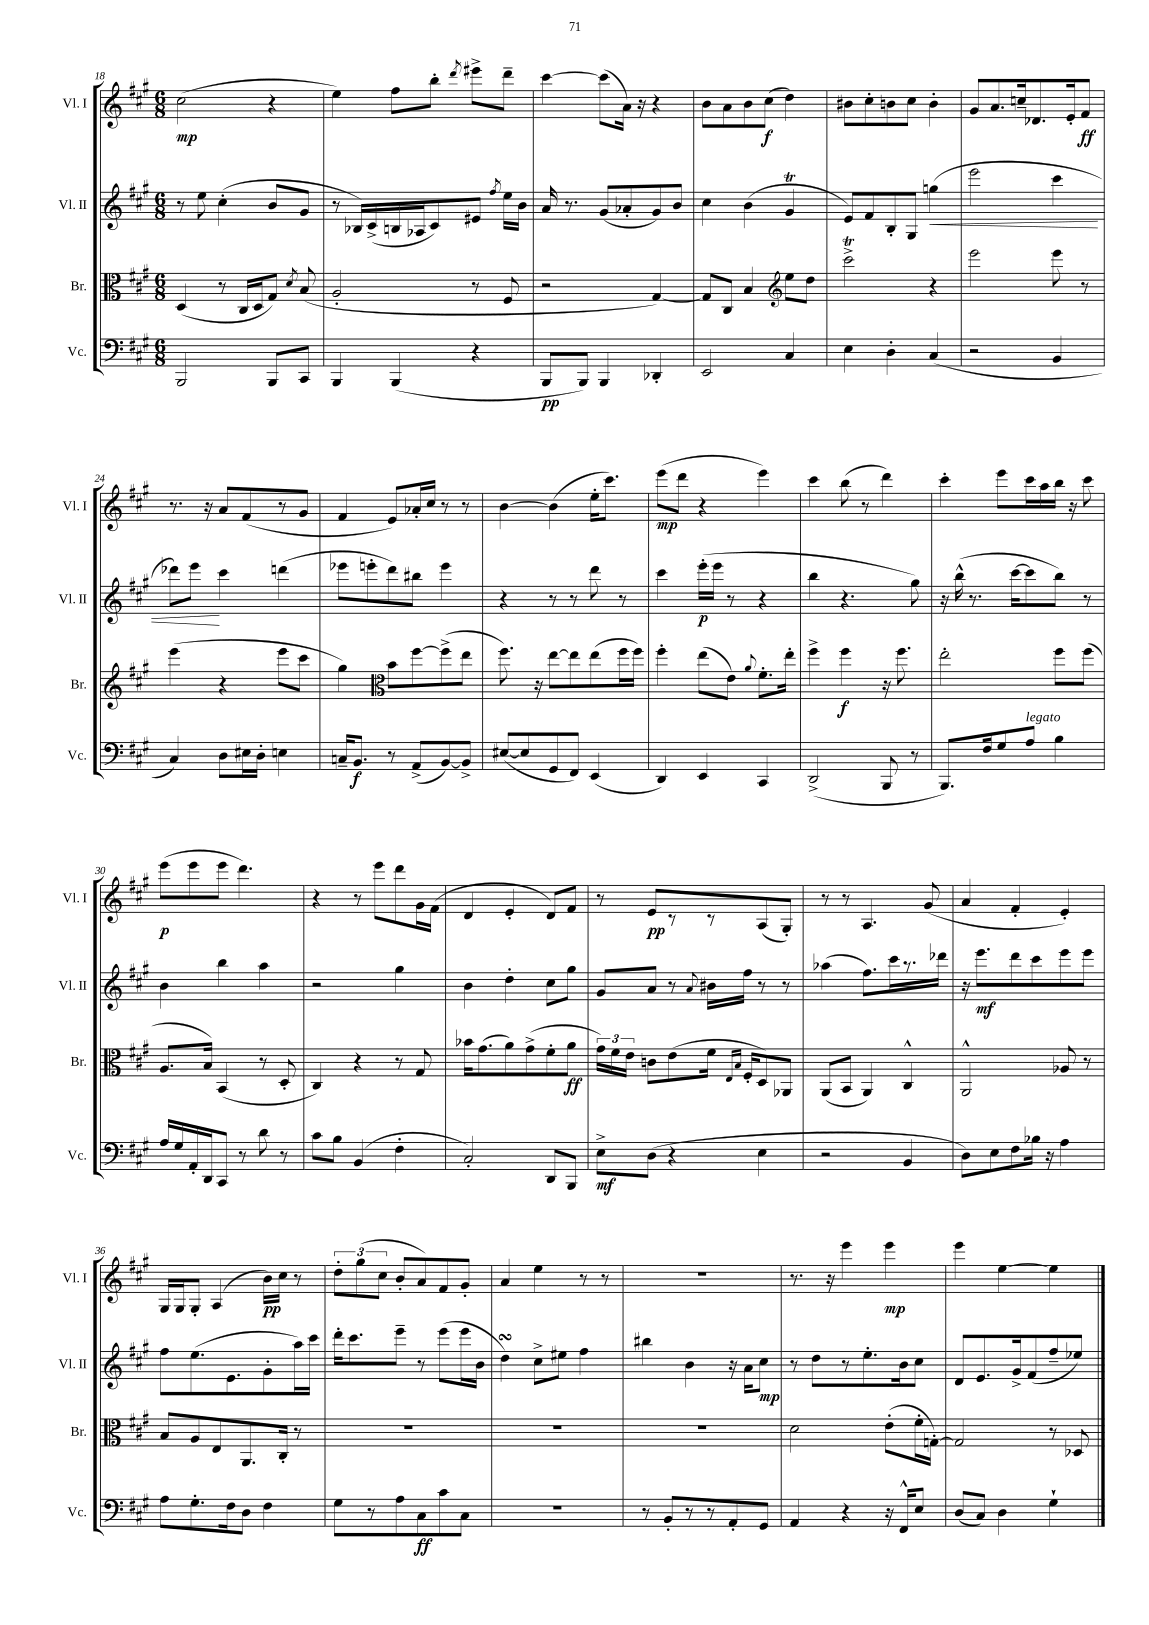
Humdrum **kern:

**kern	**kern	**kern	**kern
*staff4	*staff3	*staff2	*staff1
*clefF4	*clefC3	*clefG2	*clefG2
*k[f#c#g#]	*k[f#c#g#]	*k[f#c#g#]	*k[f#c#g#]
*M6/8	*M6/8	*M6/8	*M6/8
2BBB/	(4D/	8r	(2cc#\
.	.	8ee\	.
.	8r	(4cc#'\	.
.	16C#/LL	.	.
.	16D/J	.	.
8BBB/L	8G#/J)	8b/L	4r
.	8qd/	.	.
8CC#/J	(8B/	8g#/J	.
=	=	=	=
4BBB/	2A'/	8r	4ee\)
.	.	16B-/LL)	.
.	.	(16c#^/	.
(4BBB/	.	16B/	8ff#\L
.	.	16A-/J	.
.	.	8c#/)	8bb'\J
.	.	.	8qddd/
4r	8r	8e#/J	8eee#^\L
.	.	8qff#/	.
.	8F#/	16ee\LL	8ddd~\J
.	.	16b\JJ	.
=	=	=	=
8BBB/L	2r	16a/	[4ccc#\
.	.	8.r	.
8BBB/J)	.	.	.
4BBB/	.	(8g#/L	(8ccc#\]L
.	.	8a-'/	16a\Jk)
.	.	.	16r
4DD-'/	[4G#/)	8g#/)	4r
.	.	8b/J	.
=	=	=	=
2EE/	8G#/]L	4cc#\	8b\L
.	8C#/J	.	8a\
.	4B/	(4b\	8b\
.	.	.	(8cc#\J
*	*clefG2	*	*
4C#/	8ee\L	4g#/	4dd\)
.	8dd\J	.	.
=	=	=	=
4E\	2ccc#^\	8e/L)	8b#\L
.	.	8f#/	8cc#'\
4D'\	.	8B'/	8b\
.	.	8G#/J	8cc#\J
(4C#/	4r	(4gg\	4b'\
=	=	=	=
2r	2eee\	2eee\	8g#/L
.	.	.	8.a/
.	.	.	16cc~/k
.	.	.	8.d-/
4BB/	8eee\	4ccc#\	.
.	.	.	16e'/k
.	8r	.	8f#/J
=	=	=	=
4C#/)	(4eee\	8ddd-\L)	8.r
.	.	8eee\J	.
.	.	.	16r
8D\L	4r	4ccc#\	8a/L
16E#\L	.	.	(8f#/
16D'\JJ	.	.	.
4E\	8eee\L	(4ddd\	8r
.	8ccc#\J	.	8g#/J
=	=	=	=
16C~/LK	4gg#\)	8eee-\L	4f#/
8.BB/J	.	.	.
.	.	8eee'\	.
*	*clefC3	*	*
8r	8b\L	8ddd\)	8e/L)
(8AA^/L	[8ff#\	8bb#\J	16a-'/L
.	.	.	16cc#/JJ
[8BB/)	(8ff#^\]	4eee\	8r
8BB^/]J	8ee\J	.	8r
=	=	=	=
([8E#/L	8.ff#\)	4r	[4b\
8E#/]	.	.	.
.	16r	.	.
8GG#/	[8ee\L	8r	(4b\]
8FF#/J)	8ee\]	8r	.
(4EE/	(8ee\	8ddd\	16ee'\LK
.	.	.	8.ccc#\J)
.	16ff#\L	8r	.
.	16ff#\JJ)	.	.
=	=	=	=
4DD/)	4ff#'\	4ccc#\	(8eee\L
.	.	.	8ddd\J
4EE/	(8ee\L	(16eee'\LL	4r
.	.	16eee\JJ	.
.	8e\J)	8r	.
.	8qqa/	.	.
4CC#/	8.f#'\L	4r	4eee\)
.	16ee'\Jk	.	.
=	=	=	=
(2DD^/	4ff#^\	4bb\	4ccc#\
.	4ff#\	4.r	(8bb\
.	.	.	8r
8BBB/	16r	.	4ddd\)
.	8.ff#\	.	.
8r	.	8gg#\)	.
=	=	=	=
8.BBB/L)	2ee'\	16r	4ccc#'\
.	.	(16bb^^\	.
.	.	8.r	.
16F#/k	.	.	.
8G#/	.	.	8eee\L
.	.	[16ccc#\LK	.
8A/J	.	8ccc#\]	16ccc#\L
.	.	.	16aa\
4B\	8ff#\L	8bb\J)	16bb\JJ
.	.	.	16r
.	(8ff#\J	8r	8ccc#\
=	=	=	=
16A/LL	8.A/L	4b\	(8eee\L
16G#/	.	.	.
16AA'/	.	.	8eee\
16DD/J	16B/Jk)	.	.
8CC#/J	(4BB/	4bb\	8eee\J
8r	.	.	4.ddd\)
8d\	8r	4aa\	.
8r	8D'/	.	.
=	=	=	=
8c#\L	4C#/)	2r	4r
8B\J	.	.	.
(4BB/	4r	.	8r
.	.	.	8eee\L
4F#'\	8r	4gg#\	8ddd\
.	8G#/	.	16g#\L
.	.	.	(16f#\JJ
=	=	=	=
2C#'/)	16b-\LK	4b\	4d/
.	(8.g#\	.	.
.	8a\)	4dd'\	4e'/
.	(8g#^\	.	.
8DD/L	8f#'\	8cc#\L	8d/L)
8BBB/J	8a\J	8gg#\J	8f#/J
=	=	=	=
8E^\L	24g#\LL)	8g#/L	8r
.	24f#\	.	.
.	24e\JJ	.	.
(8D\J	8c\L	8a/J	8e/L
4r	(8e\	8r	8r
.	.	8qqa/	.
.	16f#\Jk	16b#\LL	8r
.	16qqE/LL	.	.
.	16qqB/JJ	.	.
.	16F#'/LK	16ff#\JJ	.
4E\	8D/)	8r	(8A/
.	8AA-/J	8r	8G#'/J)
=	=	=	=
2r	(8AA/L	(4aa-\	8r
.	8BB/J	.	8r
.	4AA/)	8.ff#\L)	4.A/
.	.	16ccc#\L	.
4BB/	4C#^^/	8.r	.
.	.	.	(8g#/
.	.	16ddd-\JJ	.
=	=	=	=
8D\L)	2AA^^/	16r	4a/
.	.	8.eee\L	.
8E\	.	.	.
8F#\	.	8ddd\	4f#'/
16B-\Jk	.	8ccc#\	.
16r	.	.	.
4A\	8A-/	8eee\	4e'/)
.	8r	8eee\J	.
=	=	=	=
8A\L	8B/L	8ff#\L	16G#/LL
.	.	.	16G#/J
8.G#'\	8A/	(8.ee\	8G#'/J
.	8E/	.	(4A/
16F#\k	.	8.e\	.
8D\J	8.AA/	.	.
4F#\	.	8g#'\	16b\LL)
.	16C#'/Jk	.	16cc#\JJ
.	8r	16aa\L)	8r
.	.	16ccc#\JJ	.
=	=	=	=
8G#\L	2.r	16ddd'\LK	12dd'\L
.	.	8.ccc#\	.
.	.	.	(12gg#\
8r	.	.	.
.	.	.	12cc#\J
8A\	.	8eee~\J	8b'/L
8C#\	.	8r	8a/)
8c#\	.	(8eee\L	8f#/
8C#\J	.	16eee\L	8g#'/J
.	.	16b\JJ	.
=	=	=	=
2.r	2.r	4dd\)	4a/
.	.	8cc#^\L	4ee\
.	.	8ee#\J	.
.	.	4ff#\	8r
.	.	.	8r
=	=	=	=
8r	2.r	4bb#\	2.r
8BB'/L	.	.	.
8r	.	4b\	.
8r	.	.	.
8AA'/	.	16r	.
.	.	16a\LK	.
8GG#/J	.	8cc#\J	.
=	=	=	=
4AA/	2d\	8r	8.r
.	.	8dd\L	.
.	.	.	16r
4r	.	8r	4eee\
.	.	8.ee'\	.
16r	(8e'\L	.	4eee\
16FF#^^/LK	.	16b\k	.
8E/J	16f#'\L	8cc#\J	.
.	[16G'\JJ)	.	.
=	=	=	=
(8D/L	2G/]	8d/L	4eee\
8C#/J)	.	8.e/	.
4D\	.	.	[4ee\
.	.	16g#^/k	.
.	.	(8f#/	.
4G#`\	8r	8ff#~/	4ee\]
.	8D-/	8ee-/J)	.
==	==	==	==
*-	*-	*-	*-
